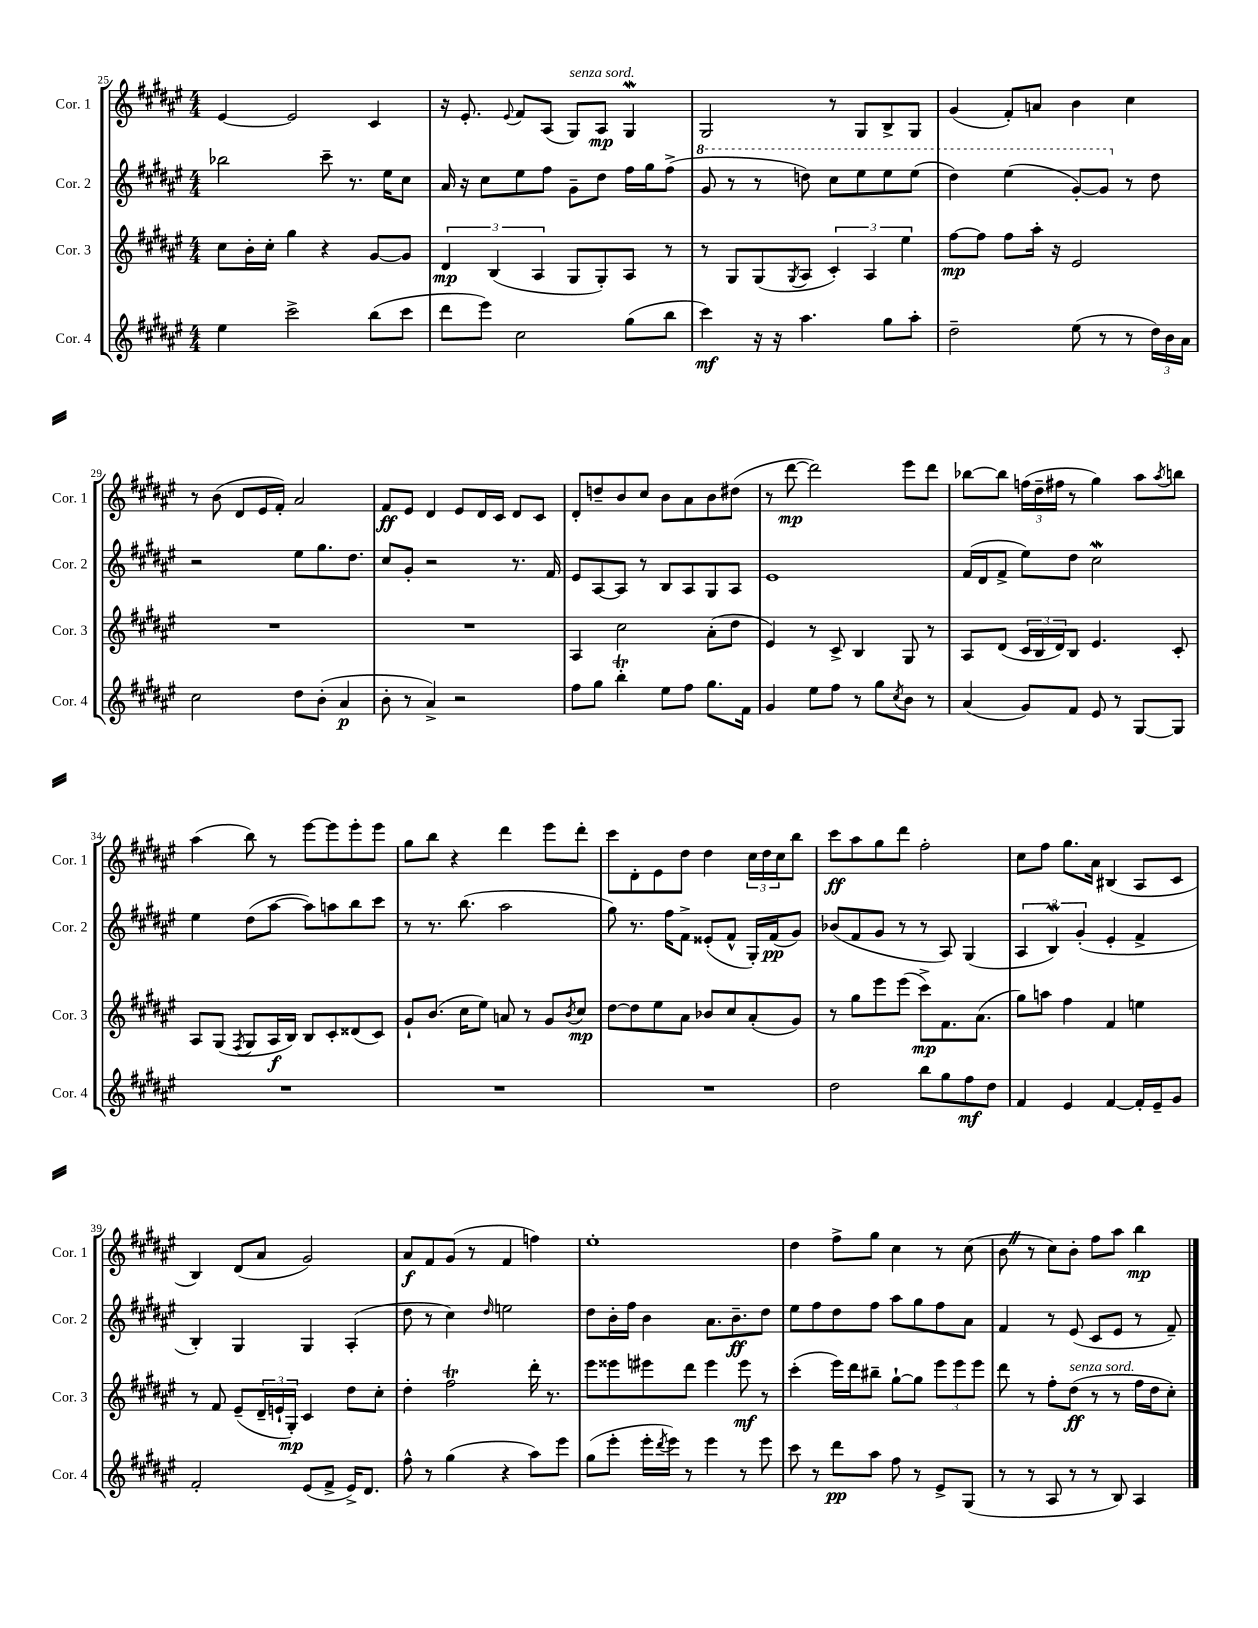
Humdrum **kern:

**kern	**dynam	**kern	**dynam	**kern	**dynam	**kern	**dynam
*part4	*part4	*part3	*part3	*part2	*part2	*part1	*part1
*staff4	*staff4	*staff3	*staff3	*staff2	*staff2	*staff1	*staff1
*I"Cor. 4	*	*I"Cor. 3	*	*I"Cor. 2	*	*I"Cor. 1	*
*I'Cor. 4	*	*I'Cor. 3	*	*I'Cor. 2	*	*I'Cor. 1	*
*clefG2	*	*clefG2	*	*clefG2	*	*clefG2	*
*k[f#c#g#d#a#e#]	*	*k[f#c#g#d#a#e#]	*	*k[f#c#g#d#a#e#]	*	*k[f#c#g#d#a#e#]	*
*M4/4	*	*M4/4	*	*M4/4	*	*M4/4	*
=25	=25	=25	=25	=25	=25	=25	=25
4ee#\	.	8cc#\L	.	2bb-X\	.	[4e#/	.
.	.	16b'\L	.	.	.	.	.
.	.	16cc#'\JJ	.	.	.	.	.
2ccc#^\	.	4gg#\	.	.	.	2e#/]	.
.	.	4r	.	8ccc#~\	.	.	.
.	.	.	.	8.r	.	.	.
(8bb\L	.	[8g#/L	.	.	.	4c#/	.
.	.	.	.	16ee#\KL	.	.	.
8ccc#\J	.	8g#/J]	.	8cc#\J	.	.	.
=26	=26	=26	=26	=26	=26	=26	=26
8ddd#\L	.	6d#/	mp	16a#/	.	16r	.
.	.	.	.	16r	.	8.e#'/	.
8eee#\J)	.	.	.	8cc#\L	.	.	.
.	.	(6B/	.	.	.	.	.
.	.	.	.	.	.	8qqe#/	.
2cc#\	.	.	.	8ee#\	.	8f#/L	.
.	.	6A#/	.	.	.	.	.
.	.	.	.	8ff#\J	.	(8A#/J	.
!	!	!	!	!	!	!LO:TX:a:i:t=senza sord.	!
.	.	8G#/L	.	8g#~\L	.	8G#/L)	.
.	.	8G#'/)	.	8dd#\J	.	8A#/J	mp
(8gg#\L	.	8A#/J	.	16ff#\LL	.	4G#W/	.
.	.	.	.	16gg#\J	.	.	.
8bb\J	.	8r	.	(8ff#^\J	.	.	.
=27	=27	=27	=27	=27	=27	=27	=27
*	*	*	*	*8va	*	*	*
4ccc#\)	mf	8r	.	8gg#/	.	2G#/	.
.	.	8G#/L	.	8r	.	.	.
16r	.	(8G#/	.	8r	.	.	.
16r	.	.	.	.	.	.	.
.	.	8qG#/	.	.	.	.	.
4.aa#\	.	8A#/J	.	8dddn\)	.	.	.
.	.	6c#'/)	.	8ccc#\L	.	8r	.
.	.	.	.	8eee#\	.	8G#/L	.
.	.	6A#/	.	.	.	.	.
8gg#\L	.	.	.	8eee#\	.	8B^/	.
.	.	6ee#\	.	.	.	.	.
8aa#'\J	.	.	.	(8eee#\J	.	8G#/J	.
=28	=28	=28	=28	=28	=28	=28	=28
2dd#~\	.	[8ff#\L	mp	4ddd#\)	.	(4g#/	.
.	.	8ff#\J]	.	.	.	.	.
.	.	8ff#\L	.	(4eee#\	.	8f#'/L)	.
.	.	16aa#'\Jk	.	.	.	8an/J	.
.	.	16r	.	.	.	.	.
(8ee#\	.	2e#/	.	[8gg#'/L)	.	4b\	.
8r	.	.	.	8gg#/J]	.	.	.
*	*	*	*	*X8va	*	*	*
8r	.	.	.	8r	.	4cc#\	.
24dd#\LL)	.	.	.	8dd#\	.	.	.
24b\	.	.	.	.	.	.	.
24a#\JJ	.	.	.	.	.	.	.
!!LO:LB:g=z
=29	=29	=29	=29	=29	=29	=29	=29
2cc#\	.	1r	.	2r	.	8r	.
.	.	.	.	.	.	(8b\	.
.	.	.	.	.	.	8d#/L	.
.	.	.	.	.	.	16e#/L	.
.	.	.	.	.	.	16f#'/JJ)	.
8dd#\L	.	.	.	8ee#\L	.	2a#/	.
(8b'\J	.	.	.	8.gg#\	.	.	.
4a#/	p	.	.	.	.	.	.
.	.	.	.	8.dd#\J	.	.	.
=30	=30	=30	=30	=30	=30	=30	=30
8b'\	.	1r	.	8cc#/L	.	8f#/L	ff
8r	.	.	.	8g#'/J	.	8e#/J	.
4a#^/)	.	.	.	2r	.	4d#/	.
2r	.	.	.	.	.	8e#/L	.
.	.	.	.	.	.	16d#/L	.
.	.	.	.	.	.	16c#/JJ	.
.	.	.	.	8.r	.	8d#/L	.
.	.	.	.	.	.	8c#/J	.
.	.	.	.	16f#/	.	.	.
=31	=31	=31	=31	=31	=31	=31	=31
8ff#\L	.	4A#/	.	8e#/L	.	8d#'/L	.
8gg#\J	.	.	.	[8A#/	.	8ddn~/	.
4bbT'\	.	2cc#\	.	8A#/J]	.	8b/	.
.	.	.	.	8r	.	8cc#/J	.
8ee#\L	.	.	.	8B/L	.	8b\L	.
8ff#\J	.	.	.	8A#/	.	8a#\	.
8.gg#\L	.	(8a#'\L	.	8G#/	.	8b\	.
.	.	8dd#\J	.	8A#/J	.	(8dd#X\J	.
16f#\Jk	.	.	.	.	.	.	.
=32	=32	=32	=32	=32	=32	=32	=32
4g#/	.	4e#/)	.	1e#	.	8r	.
.	.	.	.	.	.	[8ddd#\	mp
8ee#\L	.	8r	.	.	.	2ddd#\])	.
8ff#\J	.	8c#^/	.	.	.	.	.
8r	.	4B/	.	.	.	.	.
8gg#\L	.	.	.	.	.	.	.
8qcc#/	.	.	.	.	.	.	.
8b\J	.	8G#/	.	.	.	8eee#\L	.
8r	.	8r	.	.	.	8ddd#\J	.
=33	=33	=33	=33	=33	=33	=33	=33
(4a#/	.	8A#/L	.	(16f#/LL	.	[8bb-X\L	.
.	.	.	.	16d#/J	.	.	.
.	.	(8d#/J	.	8f#^/J	.	8bb-\J]	.
8g#/L)	.	24c#/LL	.	8ee#\L)	.	(24ffn\LL	.
.	.	24B/	.	.	.	24dd#~\	.
.	.	24d#/J)	.	.	.	24ff#X\JJ	.
8f#/J	.	8B/J	.	8dd#\J	.	8r	.
8e#/	.	4.e#/	.	2cc#W\	.	4gg#\)	.
8r	.	.	.	.	.	.	.
[8G#/L	.	.	.	.	.	8aa#\L	.
.	.	.	.	.	.	8qaa#/	.
8G#/J]	.	8c#'/	.	.	.	8bbn\J	.
!!LO:LB:g=z
=34	=34	=34	=34	=34	=34	=34	=34
1r	.	8A#/L	.	4ee#\	.	(4aa#\	.
.	.	(8G#/J	.	.	.	.	.
.	.	8qF#/	.	.	.	.	.
.	.	8G#/L	.	(8dd#\L	.	8bb\)	.
.	.	16A#/L	f	[8aa#\J	.	8r	.
.	.	16B/JJ)	.	.	.	.	.
.	.	8B/L	.	8aa#\L])	.	[8eee#\L	.
.	.	8c#'/	.	8aan\	.	8eee#\]	.
.	.	(8d##X/	.	8bb\	.	8eee#'\	.
.	.	8c#/J)	.	8ccc#\J	.	8eee#\J	.
=35	=35	=35	=35	=35	=35	=35	=35
1r	.	8g#`/L	.	8r	.	8gg#\L	.
.	.	(8.b/J	.	8.r	.	8bb\J	.
.	.	.	.	.	.	4r	.
.	.	16cc#\KL	.	(8.bb\	.	.	.
.	.	8ee#\J)	.	.	.	.	.
.	.	8an/	.	2aa#\	.	4ddd#\	.
.	.	8r	.	.	.	.	.
.	.	8g#/L	.	.	.	8eee#\L	.
.	.	8qb/	.	.	.	.	.
.	.	8cc#/J	mp	.	.	8ddd#'\J	.
=36	=36	=36	=36	=36	=36	=36	=36
1r	.	[8dd#\L	.	8gg#\)	.	8ccc#\L	.
.	.	8dd#\]	.	8.r	.	8d#'\	.
.	.	8ee#\	.	.	.	8e#\	.
.	.	.	.	16ff#\KL	.	.	.
.	.	8a#\J	.	8f#^\J	.	8dd#\J	.
.	.	8b-X/L	.	(8e##X'/L	.	4dd#\	.
.	.	8cc#/	.	8f#^^/J	.	.	.
.	.	(8a#'/	.	16G#'/LL)	.	24cc#\LL	.
.	.	.	.	.	.	24dd#\	.
.	.	.	.	(16f#/J	pp	.	.
.	.	.	.	.	.	24cc#\J	.
.	.	8g#/J)	.	8g#/J)	.	8bb\J	.
=37	=37	=37	=37	=37	=37	=37	=37
2dd#\	.	8r	.	(8b-X/L	.	8ccc#\L	ff
.	.	8gg#\L	.	8f#/	.	8aa#\	.
.	.	8eee#\	.	8g#/J	.	8gg#\	.
.	.	(8eee#\J	.	8r	.	8ddd#\J	.
8bb\L	.	8ccc#^\L)	mp	8r	.	2ff#'\	.
8gg#\	.	8.f#\	.	8A#/)	.	.	.
8ff#\	mf	.	.	(4G#/	.	.	.
.	.	(8.a#\J	.	.	.	.	.
8dd#\J	.	.	.	.	.	.	.
=38	=38	=38	=38	=38	=38	=38	=38
4f#/	.	8gg#\L)	.	6A#/	.	8cc#\L	.
.	.	8aan\J	.	.	.	8ff#\J	.
.	.	.	.	6Bw/)	.	.	.
4e#/	.	4ff#\	.	.	.	8.gg#\L	.
.	.	.	.	(6g#'/	.	.	.
.	.	.	.	.	.	16a#\Jk	.
[4f#/	.	4f#/	.	4e#'/	.	(4B#X/	.
16f#'/LL]	.	4een\	.	4f#^/	.	8A#/L	.
16e#~/J	.	.	.	.	.	.	.
8g#/J	.	.	.	.	.	8c#/J	.
!!LO:LB:g=z
=39	=39	=39	=39	=39	=39	=39	=39
2f#'/	.	8r	.	4B'/)	.	4B/)	.
.	.	8f#/	.	.	.	.	.
.	.	(8e#~/L	.	4G#/	.	(8d#/L	.
.	.	24d#~/L	.	.	.	8a#/J	.
.	.	24en`/	.	.	.	.	.
.	.	24G#'/JJ)	mp	.	.	.	.
(8e#/L	.	4c#/	.	4G#/	.	2g#/)	.
8f#^/J	.	.	.	.	.	.	.
16e#^/KL)	.	8dd#\L	.	(4A#'/	.	.	.
8.d#/J	.	.	.	.	.	.	.
.	.	8cc#'\J	.	.	.	.	.
=40	=40	=40	=40	=40	=40	=40	=40
8ff#^^\	.	4dd#'\	.	8dd#\	.	8a#/L	f
8r	.	.	.	8r	.	8f#/	.
(4gg#\	.	2ff#T\	.	4cc#\)	.	(8g#/J	.
.	.	.	.	.	.	8r	.
.	.	.	.	16qqdd#/	.	.	.
4r	.	.	.	2een\	.	4f#/	.
8aa#\L)	.	16ddd#'\	.	.	.	4ffn\)	.
.	.	8.r	.	.	.	.	.
8eee#\J	.	.	.	.	.	.	.
=41	=41	=41	=41	=41	=41	=41	=41
(8gg#\L	.	8eee#\L	.	8dd#\L	.	1ee#'	.
8eee#'\J	.	8eee##X\	.	16b'\L	.	.	.
.	.	.	.	16ff#\JJ	.	.	.
16eee#'\LL	.	8eee#X\	.	4b\	.	.	.
8qddd#/	.	.	.	.	.	.	.
16eee#\JJ)	.	.	.	.	.	.	.
8r	.	8ddd#\J	.	.	.	.	.
4eee#\	.	4eee#\	.	8.a#\L	.	.	.
.	.	.	.	8.b~\	ff	.	.
8r	.	8eee#\	mf	.	.	.	.
8eee#\	.	8r	.	8dd#\J	.	.	.
=42	=42	=42	=42	=42	=42	=42	=42
8ccc#\	.	(4ccc#'\	.	8ee#\L	.	4dd#\	.
8r	.	.	.	8ff#\	.	.	.
8ddd#\L	pp	16eee#\LL)	.	8dd#\	.	8ff#^\L	.
.	.	16ddd#\J	.	.	.	.	.
8aa#\J	.	8bb#X~\J	.	8ff#\J	.	8gg#\J	.
8ff#\	.	[8gg#`\L	.	8aa#\L	.	4cc#\	.
8r	.	8gg#\J]	.	8gg#\	.	.	.
8e#^/L	.	12eee#\L	.	8ff#\	.	8r	.
.	.	12eee#\	.	.	.	.	.
(8G#/J	.	.	.	8a#\J	.	(8cc#\	.
.	.	12eee#\J	.	.	.	.	.
=43	=43	=43	=43	=43	=43	=43	=43
8r	.	8ddd#\	.	4f#/	.	8bZ\	.
8r	.	8r	.	.	.	8r	.
8A#/	.	8ff#'\L	.	8r	.	8cc#\L)	.
!	!	!LO:TX:a:i:t=senza sord.	!	!	!	!	!
8r	.	(8dd#\J	ff	(8e#/	.	8b'\J	.
8r	.	8r	.	8c#/L	.	8ff#\L	.
8B/)	.	8r	.	8e#/J	.	8aa#\J	.
4A#/	.	16ff#\LL	.	8r	.	4bb\	mp
.	.	16dd#\J	.	.	.	.	.
.	.	8cc#'\J)	.	8f#~/)	.	.	.
==	==	==	==	==	==	==	==
*-	*-	*-	*-	*-	*-	*-	*-
